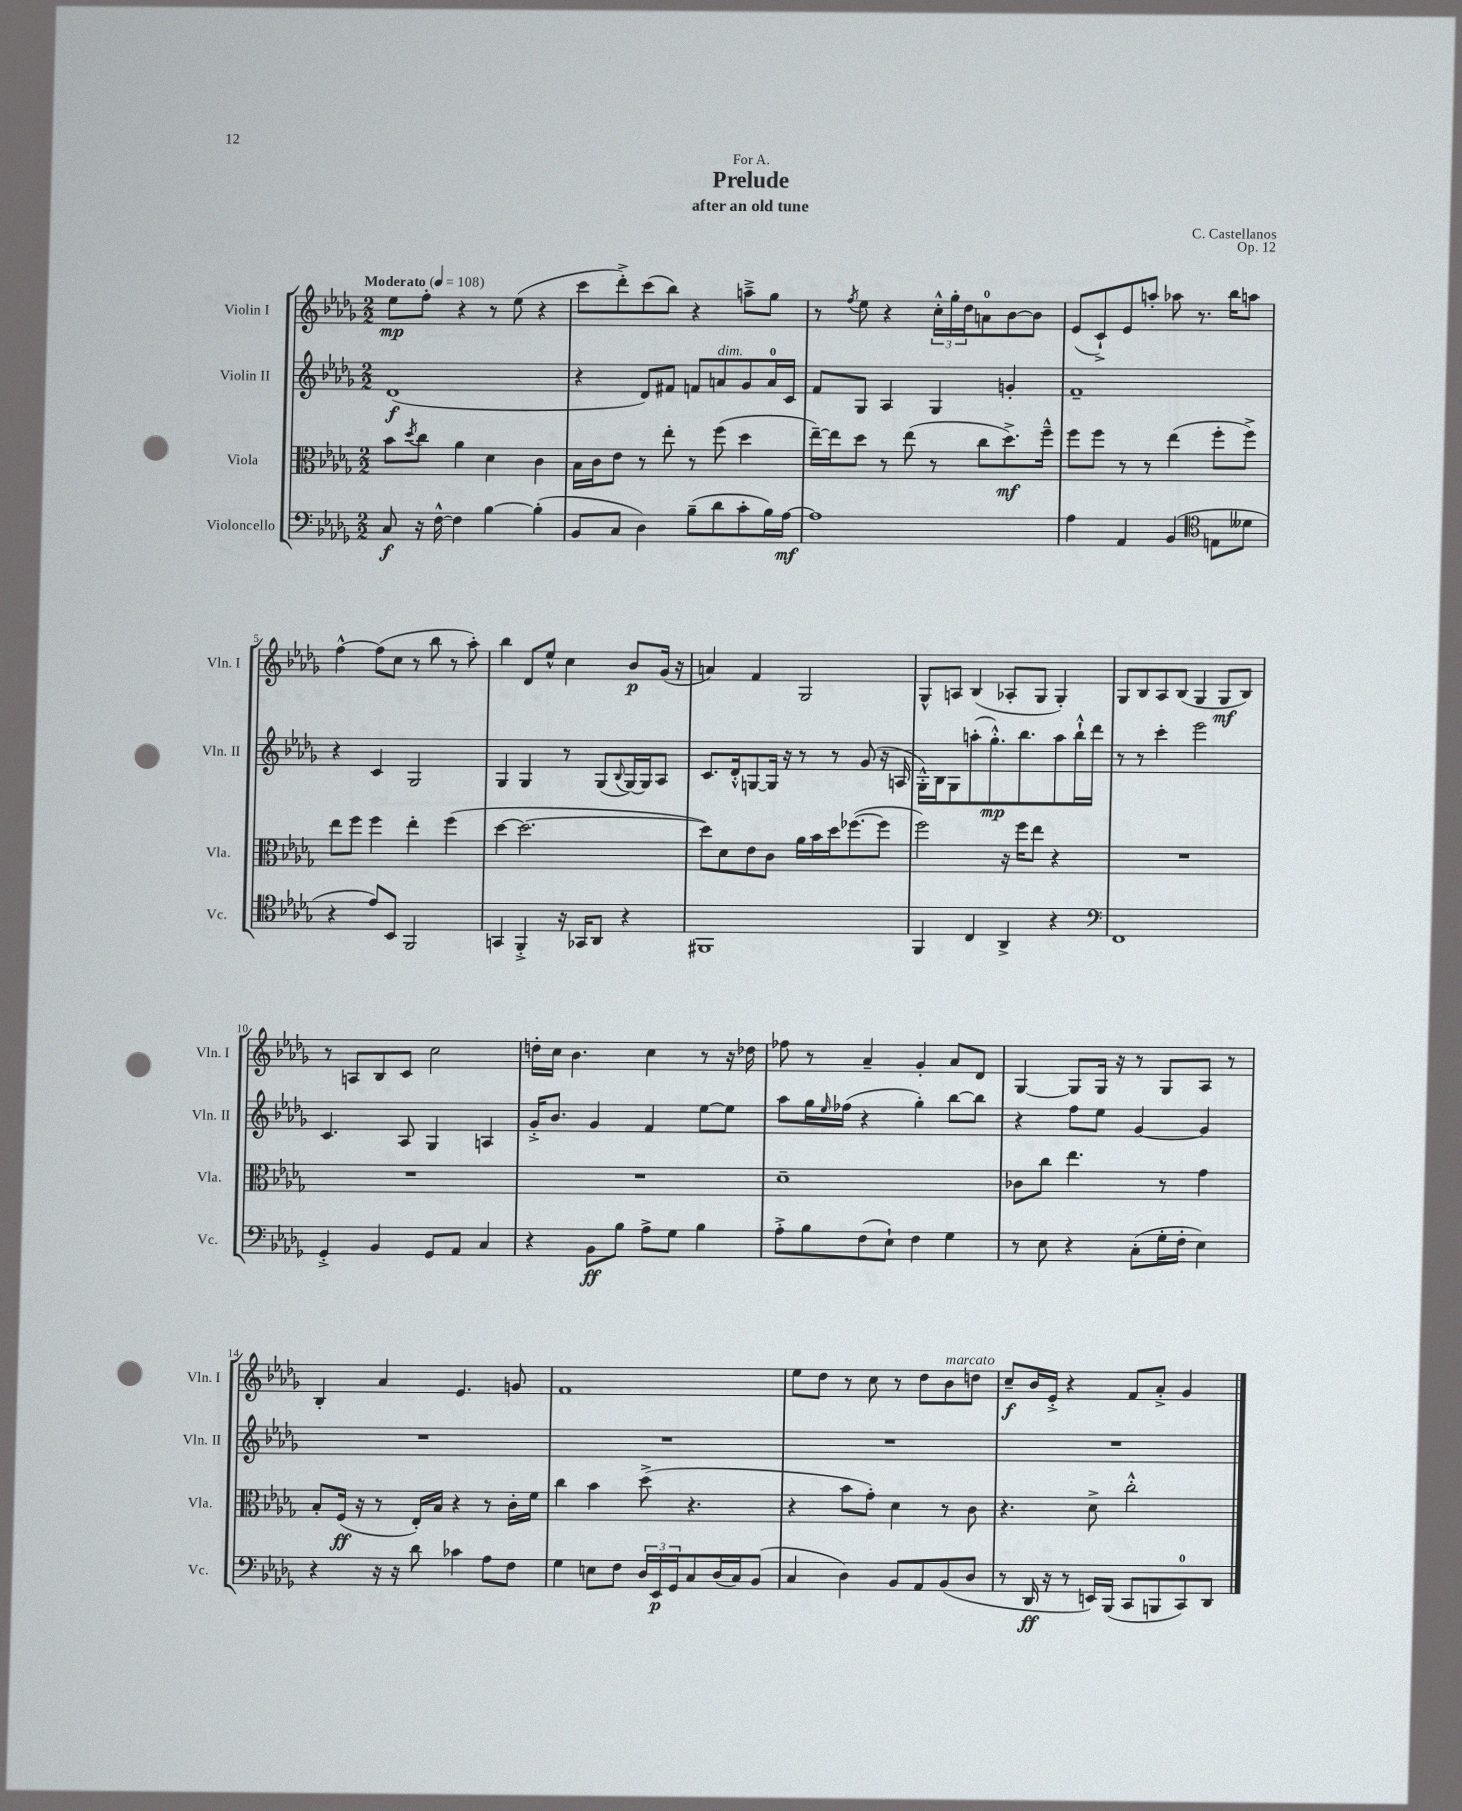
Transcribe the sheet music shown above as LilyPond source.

\header { title = "Prelude" composer = "C. Castellanos" subtitle = "after an old tune" dedication = "For A." opus = "Op. 12" }
<<
\new StaffGroup <<
\new Staff = "s0" \with { instrumentName = "Violin I" shortInstrumentName = "Vln. I" } {
    \clef treble \key des \major \numericTimeSignature \time 2/2 \tempo "Moderato" 4 = 108
    ees''8\mp f''8-. r4 r8 ees''8( r4 |
    c'''8 des'''8-.->) c'''8( bes''8) r4 a''8---> ges''8 |
    r8 \acciaccatura { f''8 } ees''8 r4 \tuplet 3/2 { c''16-.-^ ges''16-. des''16 } a'8-0 bes'8~ bes'8 |
    ees'8( c'8-!->) ees'8 a''8-. aes''8 r8. bes''16 a''8 |
    f''4~-^ f''8( c''8 r8 bes''8 r8 aes''8-.) |
    bes''4 des'8 ees''8-^ c''4 bes'8\p ges'16( r16 |
    a'4) f'4 ges2 |
    ges8-^ a8 bes4( aes8-. ges8 ges4-.) |
    ges8 bes8 aes8 bes8( ges4 ges8\mf bes8) |
    r8 a8 bes8 c'8 c''2 |
    d''16-. c''16 bes'4. c''4 r8 r16 des''16 |
    fes''8 r8 aes'4-- ges'4-. aes'8 des'8 |
    ges4~ ges8 ges16 r16 r8 ges8 aes8 r8 |
    bes4-. aes'4 ees'4. g'8 |
    f'1 |
    ees''8 des''8 r8 c''8 r8 des''8 bes'8^\markup { \italic "marcato" } d''8 |
    c''8--\f bes'16 ees'16-.-> r4 f'8 aes'8-.-> ges'4 \bar "|." |
}
\new Staff = "s1" \with { instrumentName = "Violin II" shortInstrumentName = "Vln. II" } {
    \clef treble \key des \major \numericTimeSignature \time 2/2
    des'1\f( |
    r4 des'8) fis'8 f'8 a'8^\markup { \italic "dim." } ges'8 a'16-0 c'16 |
    f'8 ges8 aes4 ges4 g'4-. |
    f'1-- |
    r4 c'4 ges2 |
    ges4 ges4 r8 ges8( \appoggiatura { bes8 } ges16~) ges16 aes8 |
    c'8. des'16-.-^ g8~ g16 r16 r8 r8 ges'8( r16 a16 |
    ges16-.-^) bes16 ges8 a''8-.( ges''8.-.-^\mp) bes''8. a''8 bes''16-!-^ des'''16 |
    r8 r8 c'''4-. ees'''2 |
    c'4. aes8 ges4 a4 |
    ges'16-.-> bes'8. ges'4 f'4 ees''8~ ees''8 |
    aes''8 ges''16 \grace { ees''16 } fes''16( r4 ges''4-.) bes''8~ bes''8 |
    r4 f''8 ees''8 ges'4~ ges'4 |
    R1 |
    R1 |
    R1 |
    R1 \bar "|." |
}
\new Staff = "s2" \with { instrumentName = "Viola" shortInstrumentName = "Vla." } {
    \clef alto \key des \major \numericTimeSignature \time 2/2
    bes'8 \acciaccatura { des''8 } c''8 aes'4 des'4 c'4 |
    bes16 c'16 ees'8 r8 ees''8-. r8 f''8( des''4 |
    ees''16~--) ees''16 des''8 r8 ees''8( r8 c''8 des''8.->\mf) f''16---^ |
    f''8 f''8 r8 r8 ees''4( f''8-. f''8->) |
    ees''8 f''8 f''4 ees''4-. f''4( |
    des''4~ des''2.~ |
    des''8) des'8 ees'8 c'8 aes'16 bes'16 des''16 fes''8.~( fes''8 |
    f''2) r16 f''16 ees''8 r4 |
    R1 |
    R1 |
    R1 |
    des'1-- |
    ces'8 c''8 ees''4. r8 ges'4 |
    bes8-. f16\ff( r16 r8 ees16-.) bes16 r4 r8 c'16-. f'16 |
    c''4 bes'4 des''8->( r4. |
    r4 bes'8 ges'8-.) des'4 r8 c'8 |
    r4. des'8-> c''2-.-^ \bar "|." |
}
\new Staff = "s3" \with { instrumentName = "Violoncello" shortInstrumentName = "Vc." } {
    \clef bass \key des \major \numericTimeSignature \time 2/2
    c8\f r16 f16~-^ f4 bes4~ bes4-.( |
    bes,8 c8 des4) bes8--( des'8 c'8-. bes16) aes16~\mf |
    aes1 |
    aes4 aes,4 bes,4( \clef tenor e8 deses'8 |
    r4 ees'8) bes,8 f,2 |
    g,4 f,4-.-> r16 ges,16 aes,8 r4 |
    fis,1 |
    f,4 c4 aes,4-> r4 |
    \clef bass f,1 |
    ges,4-.-> bes,4 ges,8 aes,8 c4 |
    r4 bes,8\ff bes8 aes8-> ges8 bes4 |
    aes8-.-> bes8 f8( ees8-!) f4 ges4 |
    r8 ees8 r4 c8-.( ges16-. f16-. ees4) |
    r4 r16 r16 des'8 ces'4 aes8 f8 |
    ges4 e8 f8 \tuplet 3/2 { des16 ees,16\p ges,16 } c8 des16( c16) bes,8( |
    c4 des4) bes,8 aes,8 bes,8( des8 |
    r8 des,16\ff r16 r8 e,16) bes,,16( c,8 b,,8 c,8-0) des,8 \bar "|." |
}
>>
>>
